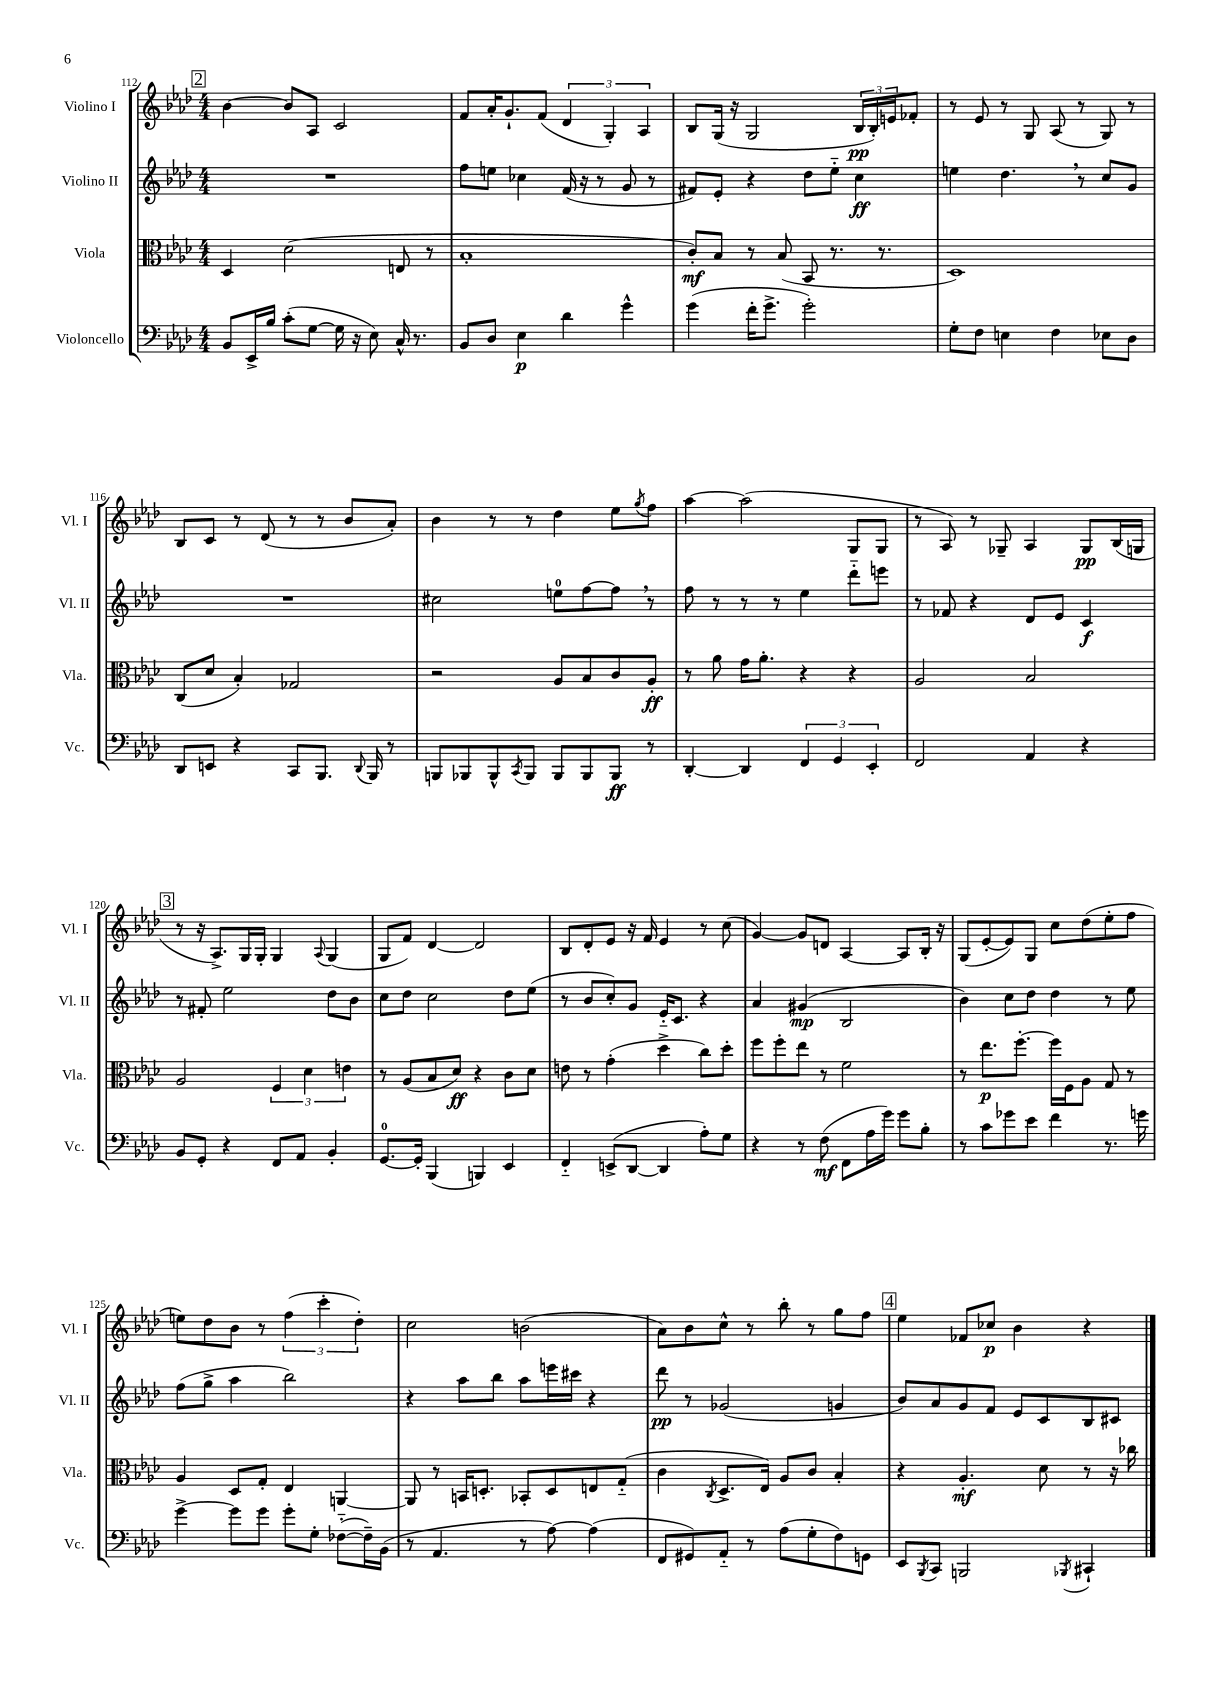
<<
\new StaffGroup <<
\new Staff = "s0" \with { instrumentName = "Violino I" shortInstrumentName = "Vl. I" } {
    \clef treble \key aes \major \numericTimeSignature \time 4/4
    \mark \markup { \box "2" } bes'4~ bes'8 aes8 c'2 |
    f'8 aes'16-. g'8.-! f'8( \tuplet 3/2 { des'4 g4-.) aes4 } |
    bes8 g16( r16 g2 \tuplet 3/2 { bes16\pp bes16-.) e'16 } fes'8-. |
    r8 ees'8 r8 g8 aes8( r8 g8) r8 |
    bes8 c'8 r8 des'8( r8 r8 bes'8 aes'8-.) |
    bes'4 r8 r8 des''4 ees''8 \acciaccatura { g''8 } f''8 |
    aes''4~ aes''2( g8 g8 |
    r8 aes8) r8 ges8-- aes4 ges8\pp bes16( g16 |
    \mark \markup { \box "3" } r8 r16 aes8.->) g16 g16-. g4 \appoggiatura { aes8 } g4( |
    g8 f'8) des'4~ des'2 |
    bes8 des'8-. ees'8 r16 f'16 ees'4 r8 c''8( |
    g'4~) g'8 d'8 aes4~ aes8 bes16-. r16 |
    g8( ees'8~-. ees'8) g8 c''8 des''8( ees''8-. f''8 |
    e''8) des''8 bes'8 r8 \tuplet 3/2 { f''4( c'''4-. des''4-.) } |
    c''2 b'2( |
    aes'8) bes'8 c''8-^ r8 bes''8-. r8 g''8 f''8 |
    \mark \markup { \box "4" } ees''4 fes'8 ces''8\p bes'4 r4 \bar "|." |
}
\new Staff = "s1" \with { instrumentName = "Violino II" shortInstrumentName = "Vl. II" } {
    \clef treble \key aes \major \numericTimeSignature \time 4/4
    \mark \markup { \box "2" } R1 |
    f''8 e''8 ces''4 f'16( r16 r8 g'8 r8 |
    fis'8) ees'8-. r4 des''8 ees''8-_ c''4\ff |
    e''4 des''4. \breathe r8 c''8 g'8 |
    R1 |
    cis''2 e''8-0 f''8~ f''8 \breathe r8 |
    f''8 r8 r8 r8 ees''4 des'''8-_ e'''8 |
    r8 fes'8 r4 des'8 ees'8 c'4\f |
    \mark \markup { \box "3" } r8 fis'8-. ees''2 des''8 bes'8 |
    c''8 des''8 c''2 des''8 ees''8( |
    r8 bes'8 c''8-.) g'8 ees'16-_ c'8. r4 |
    aes'4 gis'4\mp( bes2 |
    bes'4) c''8 des''8 des''4 r8 ees''8 |
    f''8( g''8-> aes''4 bes''2) |
    r4 aes''8 bes''8 aes''8 e'''16 cis'''16 r4 |
    des'''8\pp r8 ges'2( g'4 |
    \mark \markup { \box "4" } bes'8) aes'8 g'8 f'8 ees'8 c'8 bes8 cis'8 \bar "|." |
}
\new Staff = "s2" \with { instrumentName = "Viola" shortInstrumentName = "Vla." } {
    \clef alto \key aes \major \numericTimeSignature \time 4/4
    \mark \markup { \box "2" } des4 des'2( e8 r8 |
    bes1-. |
    c'8-.\mf) bes8 r8 bes8( bes,8 r8. r8. |
    des1) |
    c8( des'8 bes4-.) ges2 |
    r2 aes8 bes8 c'8 aes8-.\ff |
    r8 aes'8 g'16 aes'8.-. r4 r4 |
    aes2 bes2 |
    \mark \markup { \box "3" } aes2 \tuplet 3/2 { f4 des'4 e'4 } |
    r8 aes8( bes8 des'8\ff) r4 c'8 des'8 |
    e'8 r8 g'4-.( des''4-> c''8) des''8-. |
    f''8 f''8-. ees''8 r8 f'2 |
    r8 ees''8.\p f''8.~-. f''16 f16 aes8 g8 r8 |
    aes4 des8 g8-. ees4 a,4~ |
    a,8 r8 b,16 d8.-. bes,8-. d8 e8 g8-_( |
    c'4 \acciaccatura { c8 } des8.-> ees16) aes8 c'8 bes4-. |
    \mark \markup { \box "4" } r4 aes4.-.\mf des'8 r8 r16 ces''16 \bar "|." |
}
\new Staff = "s3" \with { instrumentName = "Violoncello" shortInstrumentName = "Vc." } {
    \clef bass \key aes \major \numericTimeSignature \time 4/4
    \mark \markup { \box "2" } bes,8 ees,16-> bes16 c'8-.( g8~ g16 r16 ees8) c16-^ r8. |
    bes,8 des8 ees4\p des'4 g'4-^ |
    g'4( f'16-. g'8.-> g'2-.) |
    g8-. f8 e4 f4 ees8 des8 |
    des,8 e,8 r4 c,8 bes,,8. \appoggiatura { des,8 } bes,,16 r8 |
    b,,8 bes,,8 bes,,8-^ \acciaccatura { c,8 } bes,,8 bes,,8 bes,,8 bes,,8\ff r8 |
    des,4~-. des,4 \tuplet 3/2 { f,4 g,4 ees,4-. } |
    f,2 aes,4 r4 |
    \mark \markup { \box "3" } bes,8 g,8-. r4 f,8 aes,8 bes,4-. |
    g,8.-0~ g,16-. bes,,4( b,,4) ees,4 |
    f,4-_ e,8->( des,8~ des,4 aes8-.) g8 |
    r4 r8 f8\mf( f,8 aes16 g'16) g'8 bes8-. |
    r8 c'8 ges'8 ees'8 f'4 r8. g'16 |
    g'4~-> g'8 g'8 g'8-. g8-. fes8~-_( fes16--) bes,16( |
    r8 aes,4. r8 aes8~) aes4( |
    f,8 gis,8) aes,8-_ r8 aes8( g8-. f8) g,8 |
    \mark \markup { \box "4" } ees,8 \acciaccatura { bes,,8 } c,8 b,,2 \acciaccatura { bes,,8 } cis,4-! \bar "|." |
}
>>
>>
\layout { \context { \Score currentBarNumber = #112 } }
